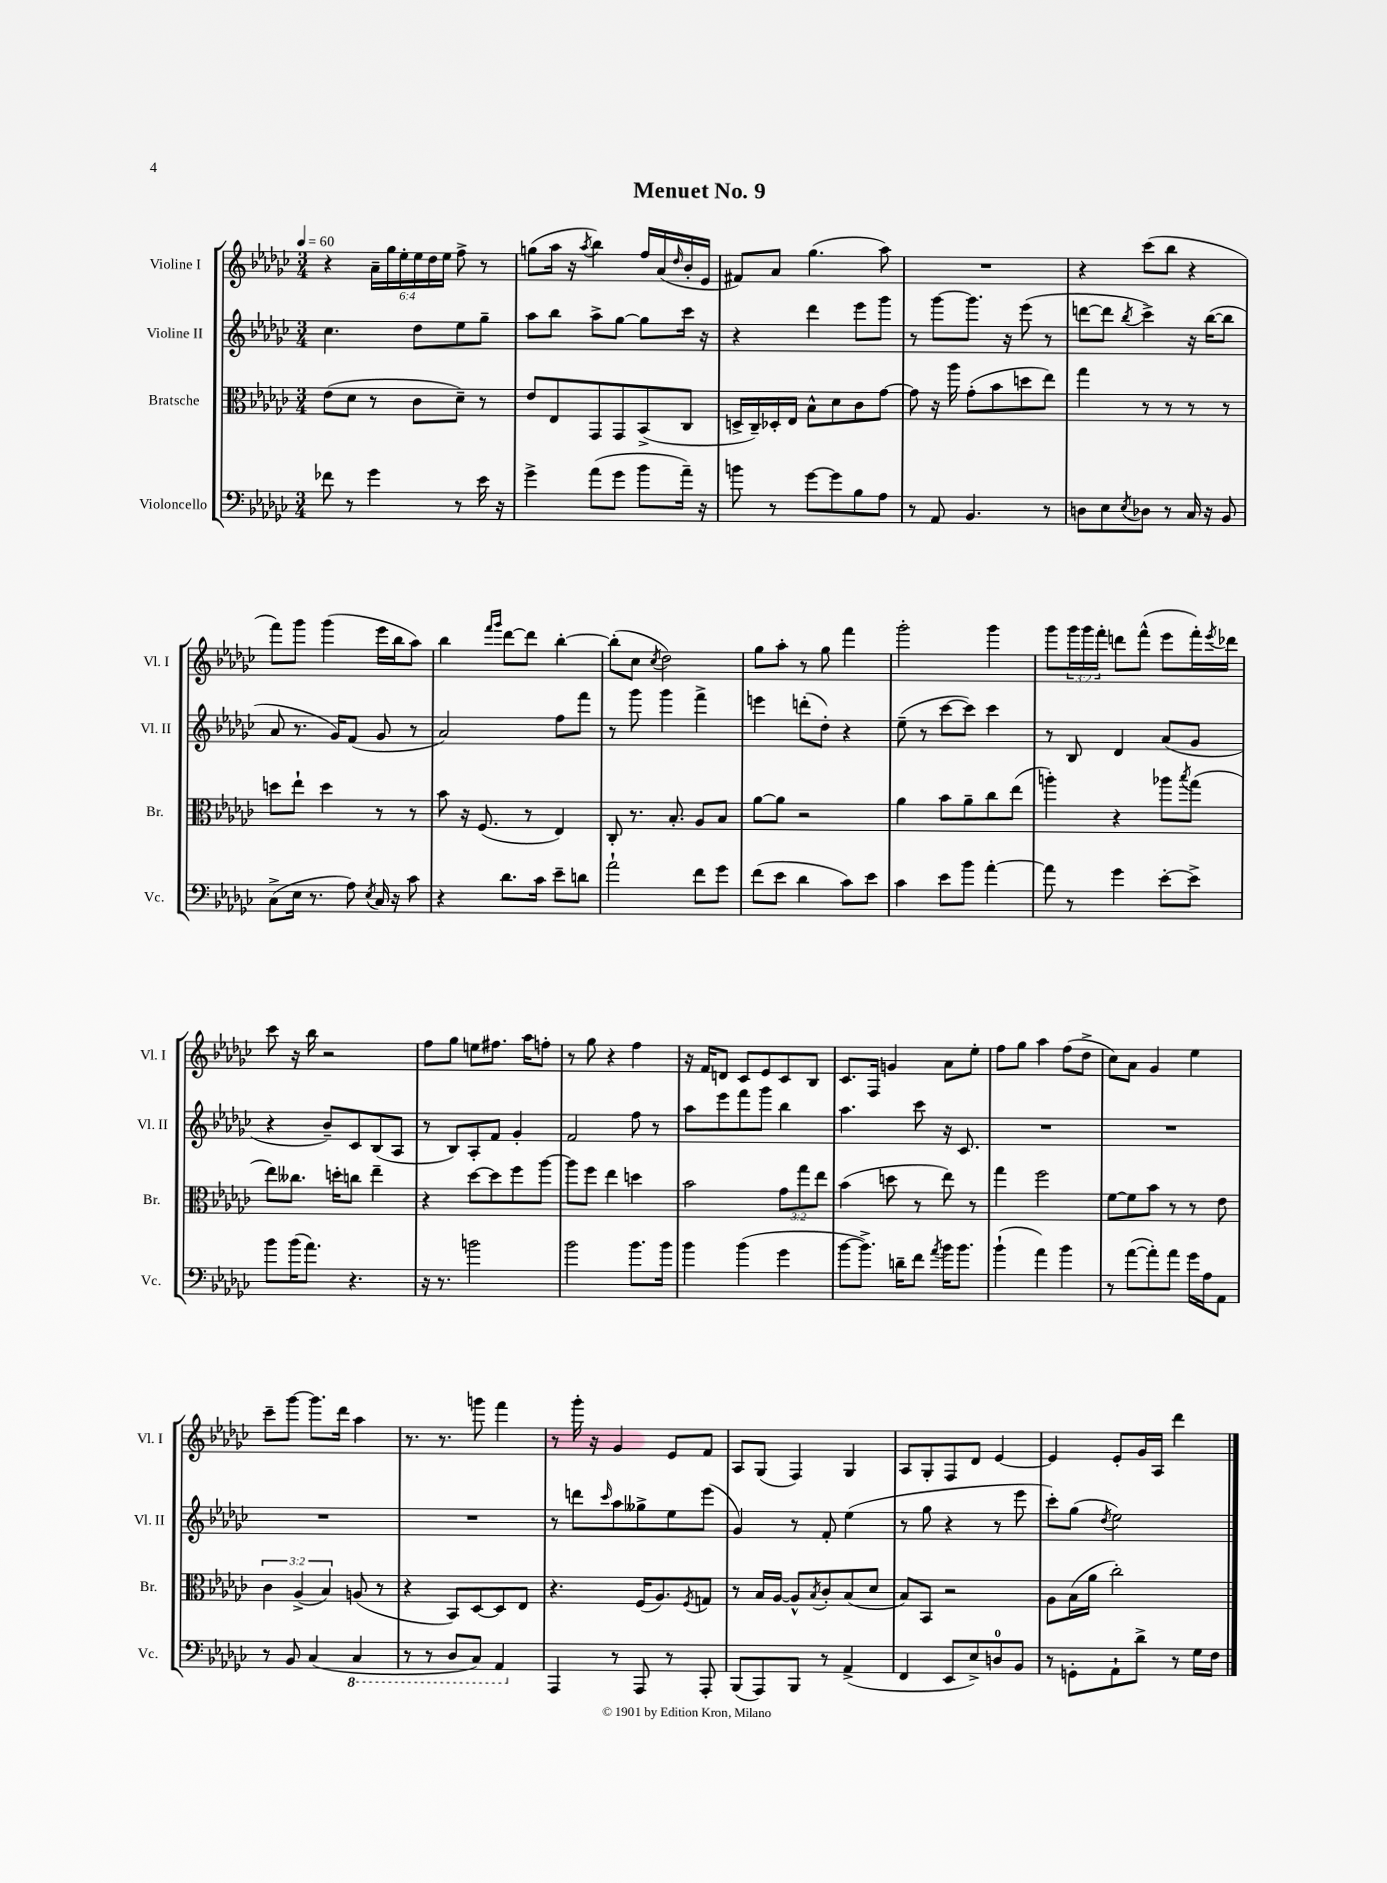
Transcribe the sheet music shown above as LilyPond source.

\header { title = "Menuet No. 9" }
<<
\new StaffGroup <<
\new Staff = "s0" \with { instrumentName = "Violine I" shortInstrumentName = "Vl. I" } {
    \clef treble \key ges \major \numericTimeSignature \time 3/4 \override Staff.TupletNumber.text = #tuplet-number::calc-fraction-text \tempo 4 = 60
    r4 \tuplet 6/4 { aes'16-- ges''16 ees''16-. ees''16 des''16 ees''16 } f''8-> r8 |
    g''8( aes''16 r16 \acciaccatura { aes''8 } bes''4) f''16 aes'16( \grace { des''16 } bes'16-. ees'16 |
    fis'8) aes'8 ges''4.( aes''8) |
    R2. |
    r4 ces'''8( bes''8 r4 |
    f'''8) ges'''8 ges'''4( ees'''16 bes''16 aes''8) |
    bes''4 \grace { f'''16 ges'''16 } des'''8~ des'''8 bes''4~-. |
    bes''8-.( ces''8 \acciaccatura { ces''8 } des''2) |
    ges''8 aes''8-. r8 ges''8 f'''4 |
    ges'''2-. ges'''4 |
    ges'''8 \tuplet 3/2 { ges'''16 ges'''16 f'''16-. } d'''8 f'''8-^( ees'''8 f'''16-.) \acciaccatura { ees'''8 } des'''16 |
    ces'''8 r16 bes''16 r2 |
    f''8 ges''8 e''8 fis''8. aes''16 f''8-. |
    r8 ges''8 r4 f''4 |
    r16 f'16 d'8 ces'8 ees'8 ces'8 bes8 |
    ces'8. f16 g'4 aes'8 ees''8-. |
    f''8 ges''8 aes''4 f''8( des''8-> |
    ces''8) aes'8 ges'4 ees''4 |
    ces'''8-- ges'''8~ ges'''8. des'''16 aes''4 |
    r8. r8. g'''8 f'''4 |
    r8 ges'''16-. r16 ges'4 ees'8 f'8 |
    aes8 ges8( f4) ges4 |
    aes8 ges8-. f8 des'8 ees'4~ |
    ees'4 ees'8-. ges'16 aes16 des'''4 \bar "|." |
}
\new Staff = "s1" \with { instrumentName = "Violine II" shortInstrumentName = "Vl. II" } {
    \clef treble \key ges \major \numericTimeSignature \time 3/4
    ces''4. des''8 ees''8 ges''8-- |
    aes''8 bes''8 aes''8-> ges''8~ ges''8 ces'''16 r16 |
    r4 des'''4 ees'''8 ges'''8 |
    r8 ges'''8~ ges'''8. r16 ees'''8( r8 |
    d'''8~ d'''8 \acciaccatura { bes''8 } ces'''4->) r16 bes''16~( bes''8 |
    aes'8 r8. ges'16) f'8( ges'8 r8 |
    aes'2) f''8 f'''8 |
    r8 ges'''8 ges'''4 f'''4-> |
    e'''4 d'''8-.( des''8-.) r4 |
    ees''8--( r8 ces'''8~ ces'''8) ces'''4 |
    r8 bes8 des'4 aes'8( ges'8 |
    r4 bes'8--) ces'8 bes8( aes8 |
    r8 bes8) aes8-. f'8 ges'4-. |
    f'2 f''8 r8 |
    aes''8 ees'''8 f'''8 ges'''8 bes''4 |
    aes''4. ces'''8 r16 ces'8. |
    R2. |
    R2. |
    R2. |
    R2. |
    r8 d'''8 \grace { ces'''16 } aes''8 geses''8-> ees''8 ees'''8( |
    ges'4) r8 f'8-. ees''4( |
    r8 ges''8 r4 r8 ees'''8 |
    ces'''8-.) ges''8( \acciaccatura { des''8 } ees''2) \bar "|." |
}
\new Staff = "s2" \with { instrumentName = "Bratsche" shortInstrumentName = "Br." } {
    \clef alto \key ges \major \numericTimeSignature \time 3/4 \override Staff.TupletNumber.text = #tuplet-number::calc-fraction-text
    ees'8( des'8 r8 ces'8 des'8--) r8 |
    ees'8 ees8 ges,8 ges,8 bes,8->( ces8 |
    d16-> ces16--) des16-. ees16 bes8-^ des'8 ces'8 ges'8~ |
    ges'8 r16 aes''16 ges'8-.( bes'8 d''8 ees''8) |
    ges''4 r8 r8 r8 r8 |
    d''8 ees''8-! d''4 r8 r8 |
    bes'8 r16 f8.( r8 ees4) |
    ces8-. r8. bes8.-. aes8 bes8 |
    aes'8~ aes'8 r2 |
    aes'4 bes'8 aes'8-- ces''8 ees''8( |
    a''4-.) r4 aes''8 \acciaccatura { bes''8 } ges''8( |
    ees''8) ceses''8. d''16-. c''8 ees''4-- |
    r4 des''8~ des''8 f''8 aes''8~ |
    aes''8 f''8 ees''4 d''4 |
    bes'2 \tuplet 3/2 { ges'8 ges''8 ees''8 } |
    bes'4( d''8 r8 ees''8) r8 |
    ges''4 f''2 |
    f'8~ f'8 bes'8 r8 r8 ees'8 |
    \tuplet 3/2 { ces'4 aes4->( bes4) } a8( r8 |
    r4 bes,8) des8~ des8 ees8 |
    r4. f16( aes8.) \acciaccatura { f8 } g8 |
    r8 bes16 aes16~ aes8-^ \acciaccatura { bes8 } ces'8-. bes8( des'8 |
    bes8) bes,8 r2 |
    aes8 bes16( aes'16 ces''2-.) \bar "|." |
}
\new Staff = "s3" \with { instrumentName = "Violoncello" shortInstrumentName = "Vc." } {
    \clef bass \key ges \major \numericTimeSignature \time 3/4
    fes'8 r8 ges'4 r8 ees'16 r16 |
    ges'4-> aes'8( ges'8 bes'8 aes'16--) r16 |
    b'8 r8 ges'8~ ges'8 bes8 aes8 |
    r8 aes,8 bes,4. r8 |
    d8 ees8 \acciaccatura { ees8 } des8 r8 ces16 r16 bes,8 |
    ces8->( ees16 r8. aes8) \acciaccatura { ees8 } ces16 r16 ces'8 |
    r4 des'8. ces'16 ees'8-- d'8 |
    aes'2-! f'8 ges'8 |
    f'8( ees'8 des'4 ces'8) ees'8 |
    ces'4 ees'8 bes'8 aes'4~-. |
    aes'8 r8 ges'4 ees'8~-. ees'8-> |
    bes'8 bes'16( aes'8.) r4. |
    r16 r8. b'2 |
    bes'2 bes'8. bes'16 |
    bes'4 bes'4( ges'4 |
    bes'8~ bes'8.->) d'16-- f'8 \acciaccatura { aes'8 } bes'16 bes'8. |
    bes'4-!( aes'4) bes'4 |
    r8 aes'8~( aes'8-.) aes'8 ges'16 aes16 aes,8 |
    r8 bes,8 ces4( \ottava #-1 ces,4 |
    r8 r8 des,8 ces,8) aes,,4 \ottava #0 |
    aes,,4 r8 aes,,8 r8 aes,,8-. |
    bes,,8( aes,,8) bes,,8 r8 aes,4->( |
    f,4 ees,8 ees8->) d8-0 bes,8 |
    r8 g,8-. aes,8-! des'8-> r8 ges16 f16 \bar "|." |
}
>>
>>
\layout { \context { \Score \remove "Bar_number_engraver" } }
